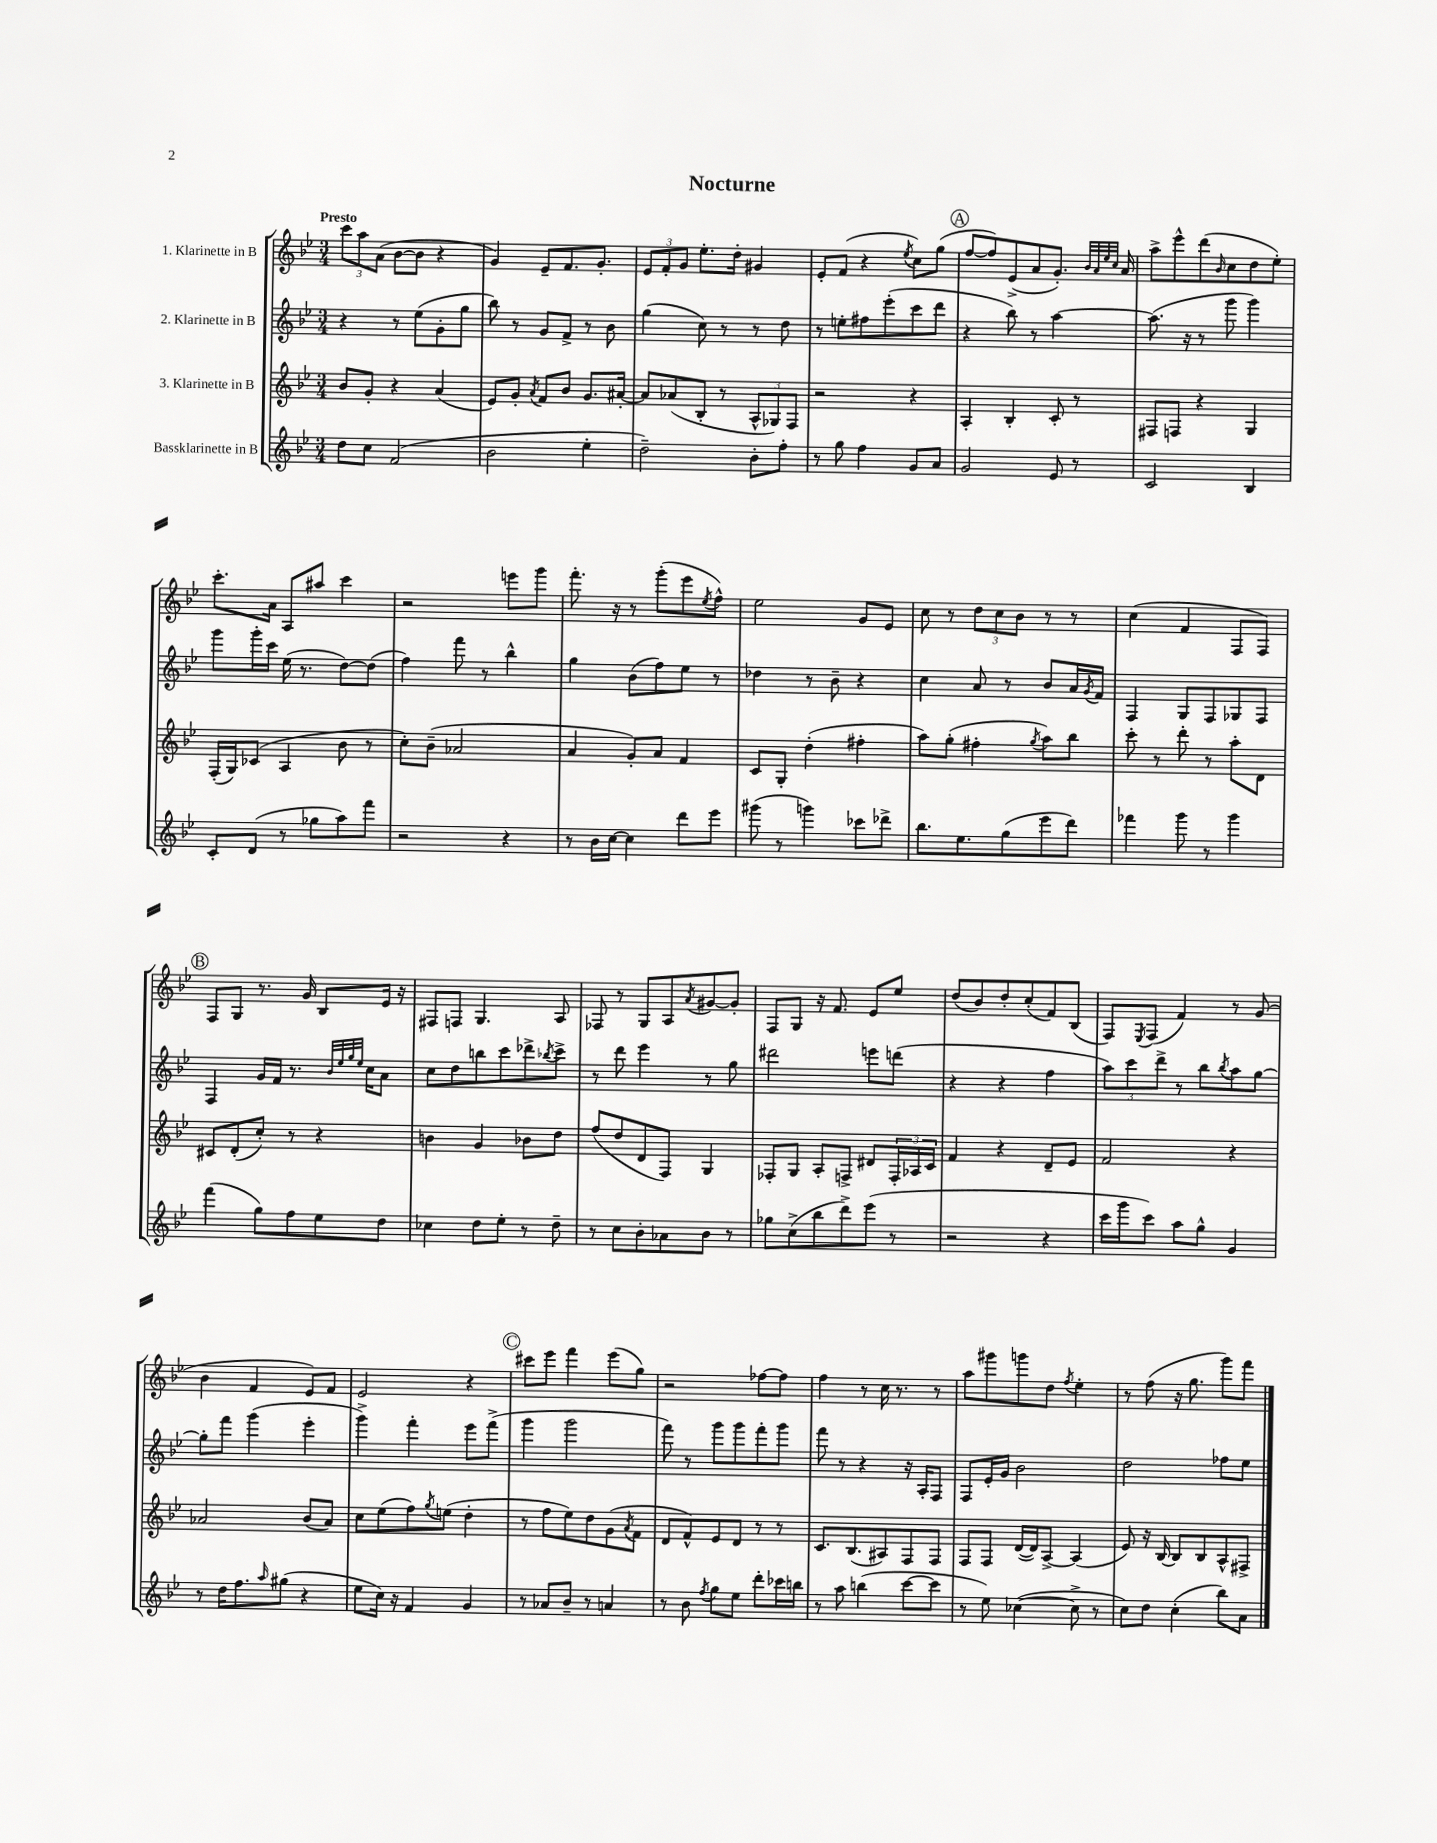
\header { title = "Nocturne" }
<<
\new StaffGroup <<
\new Staff = "s0" \with { instrumentName = "1. Klarinette in B" } {
    \clef treble \key bes \major \numericTimeSignature \time 3/4 \tempo "Presto"
    \tuplet 3/2 { c'''8 a''8 a'8( } bes'8~ bes'8 r4 |
    g'4) ees'8-- f'8. g'8.-. |
    \tuplet 3/2 { ees'8 f'8-. g'8 } ees''8.-. d''16-. gis'4 |
    ees'8-. f'8( r4 \acciaccatura { ees''8 } c''8) g''8( |
    \mark \markup { \circle "A" } f''8~ f''8) ees'8->( a'8 g'8.-.) \grace { bes'32 a'32 ees''32 c''32 } a'16 |
    a''8-> ees'''8-^ d'''8( \grace { bes'16 } c''8 d''8 ees''8-.) |
    c'''8.-. a'16 a8 ais''8 c'''4 |
    r2 e'''8 g'''8 |
    f'''8.-. r16 r8 g'''8-.( ees'''8 \acciaccatura { ees''8 } f''8-^) |
    ees''2 g'8 ees'8 |
    c''8 r8 \tuplet 3/2 { d''8 c''8 bes'8 } r8 r8 |
    c''4( f'4 f8 f8) |
    \mark \markup { \circle "B" } f8 g8 r8. g'16 bes8 ees'16 r16 |
    fis8 f8 g4. a8 |
    fes8 r8 g8 a8 \acciaccatura { a'8 } gis'8~ gis'8-. |
    f8 g8 r16 f'8. ees'8 ees''8 |
    d''8( bes'8) d''8-. c''8-.( f'8) bes8( |
    f8) \acciaccatura { ees8 } f8( f'4) r8 g'8( |
    bes'4 f'4 ees'8) f'8 |
    ees'2 r4 |
    \mark \markup { \circle "C" } cis'''8 ees'''8 f'''4 ees'''8( g''8) |
    r2 fes''8~ fes''8 |
    f''4 r8 c''16 r8. r8 |
    a''8 gis'''8 g'''8 d''8 \acciaccatura { f''8 } ees''4-. |
    r8 f''8( r16 g''8. g'''8) f'''8 \bar "|." |
}
\new Staff = "s1" \with { instrumentName = "2. Klarinette in B" } {
    \clef treble \key bes \major \numericTimeSignature \time 3/4
    r4 r8 ees''8( g'8-. g''8 |
    bes''8) r8 g'8 f'8-> r8 bes'8 |
    g''4( c''8) r8 r8 d''8 |
    r8 e''8-. fis''8 ees'''8-.( c'''8 d'''8 |
    \mark \markup { \circle "A" } r4 bes''8) r8 a''4~ |
    a''8.( r16 r8 g'''8 g'''4) |
    g'''8 g'''16-. c'''16 ees''16( r8. d''8~) d''8( |
    f''4) f'''8 r8 bes''4-^ |
    g''4 bes'8( f''8) ees''8 r8 |
    des''4 r8 bes'8-- r4 |
    c''4 a'8 r8 bes'8 a'16 \acciaccatura { g'8 } f'16 |
    f4 g8 f8 ges8 f8 |
    \mark \markup { \circle "B" } f4 g'16 f'16 r8. \grace { bes'32 ees''32 g''32 ees''32 } c''16 a'8 |
    c''8 d''8 b''8 c'''8 des'''8-> \acciaccatura { bes''8 } c'''8-> |
    r8 d'''8 ees'''4 r8 g''8 |
    dis'''2 e'''8 d'''8( |
    r4 r4 f''4 |
    \tuplet 3/2 { a''8) c'''8 d'''8-> } r8 bes''8 \acciaccatura { bes''8 } a''8 g''8~ |
    g''8-. f'''8 g'''4( ees'''4-. |
    g'''4->) f'''4-. ees'''8 f'''8->( |
    \mark \markup { \circle "C" } g'''4 g'''2 |
    f'''8) r8 g'''8 g'''8 f'''8-. g'''8 |
    f'''8 r8 r4 r16 a16-. f8 |
    f8 ees'16-. g'16 bes'2 |
    d''2 fes''8 ees''8 \bar "|." |
}
\new Staff = "s2" \with { instrumentName = "3. Klarinette in B" } {
    \clef treble \key bes \major \numericTimeSignature \time 3/4
    bes'8 g'8-. r4 a'4( |
    ees'8) g'8-. \acciaccatura { a'8 } f'8 bes'8 g'8. ais'16~-. |
    ais'8 aes'8( bes8-. r8 \tuplet 3/2 { a8-^ ges8) f8 } |
    r2 r4 |
    \mark \markup { \circle "A" } a4-. bes4-. c'8-. r8 |
    fis8 f8 r4 g4 |
    f16-.( g16) ces'8( a4 bes'8 r8 |
    c''8-.) bes'8--( aes'2 |
    a'4 g'8-.) a'8 f'4 |
    c'8 g8-. d''4-.( fis''4-. |
    a''8) g''8-.( fis''4-. \acciaccatura { g''8 } a''8) bes''8 |
    c'''8-. r8 d'''8-. r8 a''8-. d'8 |
    \mark \markup { \circle "B" } cis'8 d'8-.( c''8-.) r8 r4 |
    b'4 g'4 bes'8 d''8 |
    f''8( d''8 d'8 f8) g4 |
    fes8-. g8 a8-. f8-> dis'8 \tuplet 3/2 { f16-. aes16 c'16 } |
    f'4 r4 d'8-- ees'8 |
    f'2 r4 |
    aes'2 bes'8( aes'8) |
    c''8 ees''8( f''8) \acciaccatura { g''8 } e''8( d''4-. |
    \mark \markup { \circle "C" } r8 f''8 ees''8) d''8 g'8( \acciaccatura { a'8 } f'8 |
    d'8 f'8-^) ees'8 d'8 r8 r8 |
    c'8. bes8.( ais8) f8 f8 |
    f8 f8 d'16~( d'16) a8~-> a4( |
    ees'8) r16 bes16~ bes8 bes8 a8-^ fis8-> \bar "|." |
}
\new Staff = "s3" \with { instrumentName = "Bassklarinette in B" } {
    \clef treble \key bes \major \numericTimeSignature \time 3/4
    d''8 c''8 f'2( |
    bes'2 ees''4-. |
    d''2--) bes'8-. f''8-. |
    r8 g''8 f''4 g'8 a'8 |
    \mark \markup { \circle "A" } g'2 ees'8 r8 |
    c'2 bes4 |
    c'8-. d'8( r8 ges''8 a''8) f'''8 |
    r2 r4 |
    r8 bes'16 c''16~ c''4 d'''8 ees'''8 |
    gis'''8( r8 g'''4) ces'''8 des'''8-> |
    bes''8. ees''8. g''8( ees'''8 d'''8) |
    fes'''4 g'''8 r8 g'''4 |
    \mark \markup { \circle "B" } f'''4( g''8) f''8 ees''8 d''8 |
    ces''4 d''8 ees''8-. r8 d''8-- |
    r8 c''8 bes'8-. aes'8 bes'8 r8 |
    ges''8 c''8->( bes''8 d'''8->) ees'''8( r8 |
    r2 r4 |
    c'''16 g'''16 c'''8) a''8 g''8-^ g'4 |
    r8 d''16 f''8. \grace { a''16 } gis''8( r4 |
    ees''8 c''16) r16 f'4 g'4 |
    \mark \markup { \circle "C" } r8 aes'8 bes'8-- r8 a'4 |
    r8 bes'8 \acciaccatura { f''8 } g''8 ees''8 d'''8-. ces'''16 b''16 |
    r8 a''8 b''4( c'''8~ c'''8 |
    r8 ees''8) ces''4~( ces''8-> r8 |
    c''8) d''8 c''4-.( bes''8) a'8 \bar "|." |
}
>>
>>
\layout { \context { \Score \remove "Bar_number_engraver" } }
